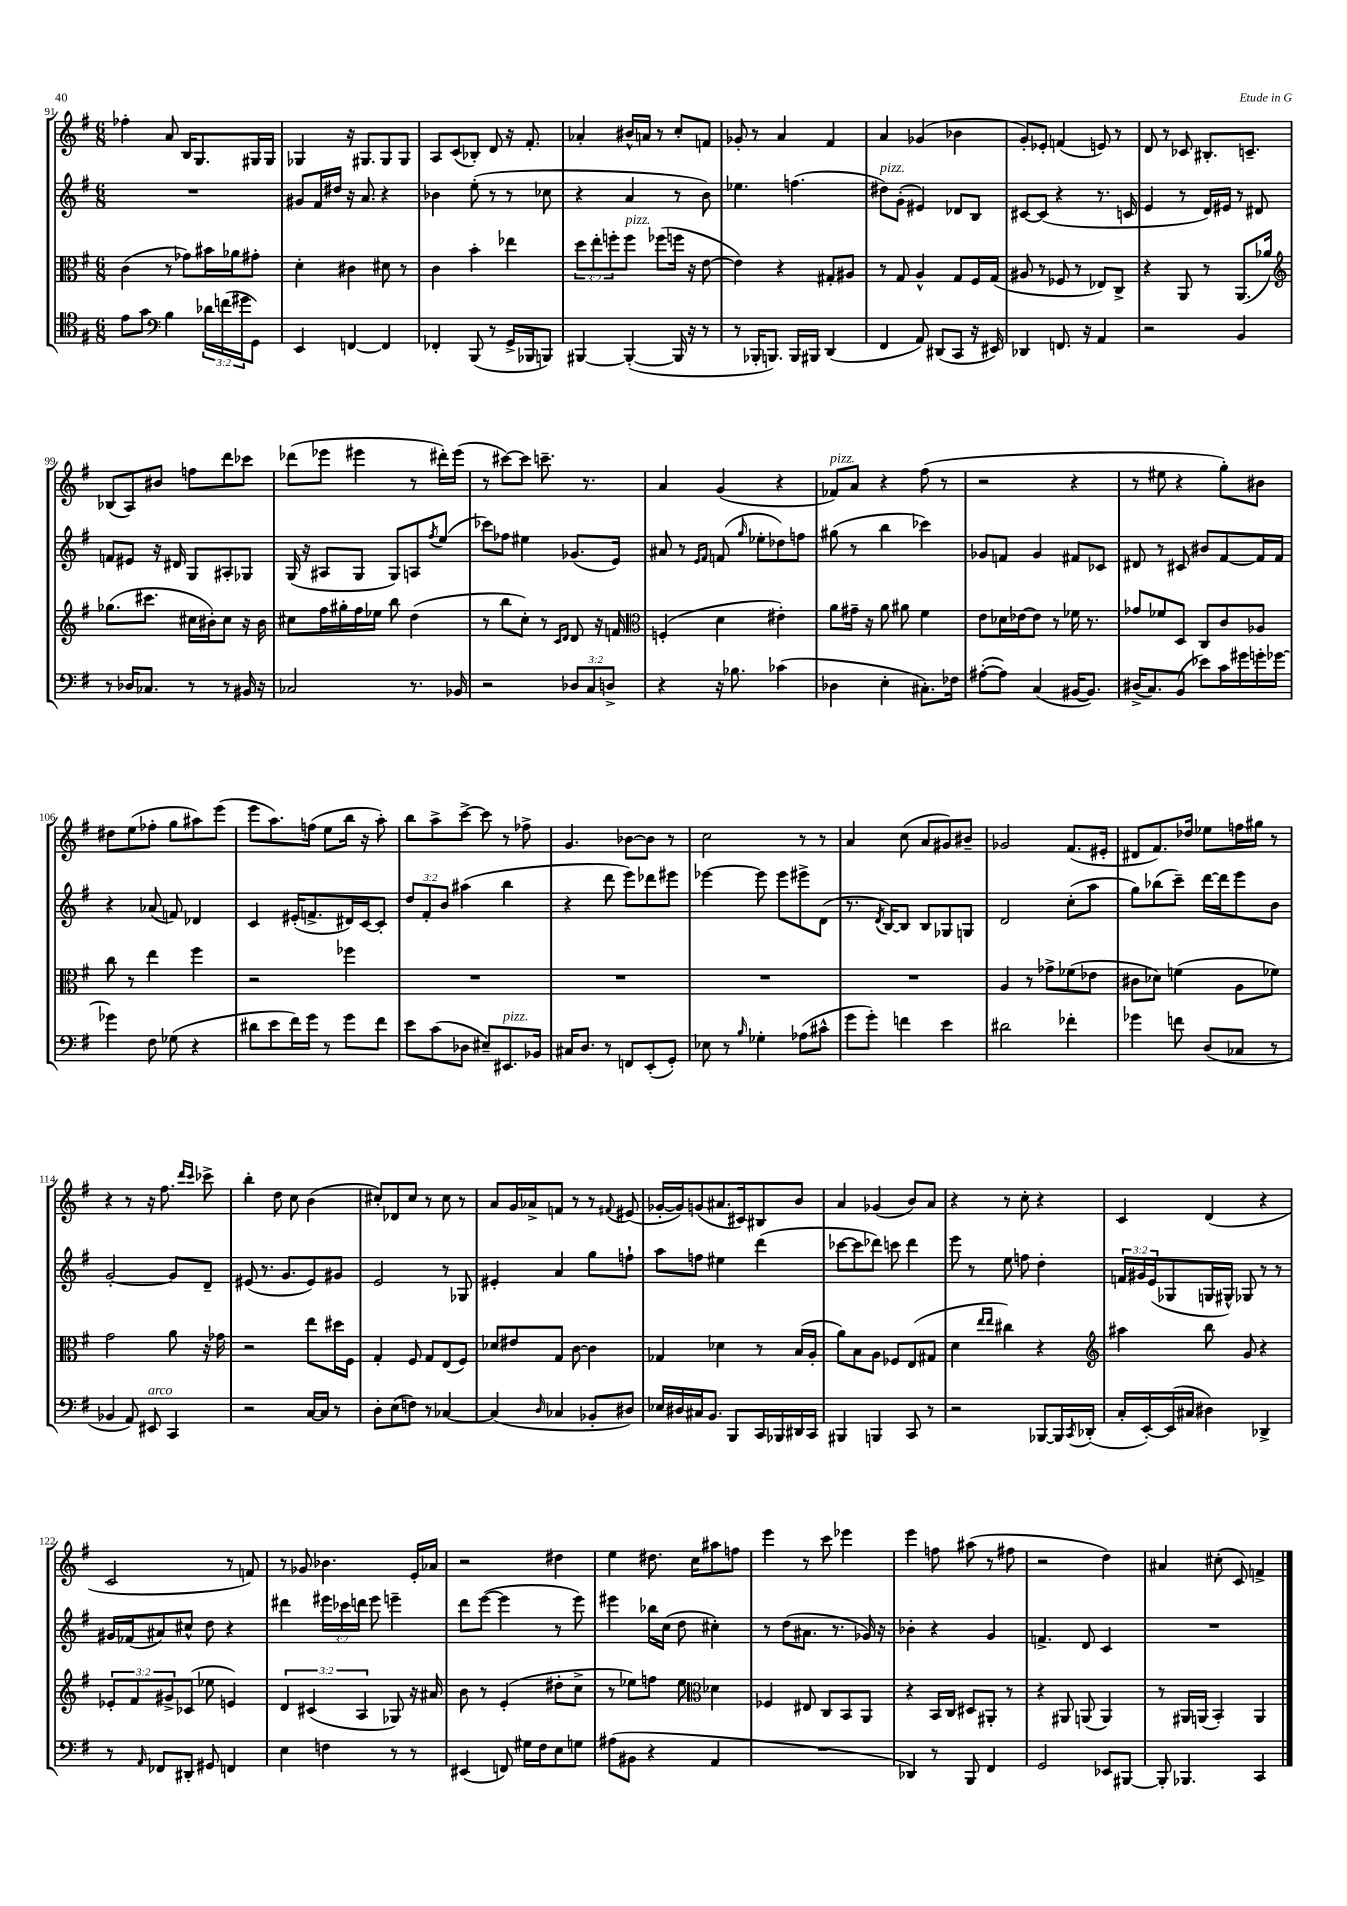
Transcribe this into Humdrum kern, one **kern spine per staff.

**kern	**kern	**kern	**kern
*staff4	*staff3	*staff2	*staff1
*clefC4	*clefC3	*clefG2	*clefG2
*k[f#]	*k[f#]	*k[f#]	*k[f#]
*M6/8	*M6/8	*M6/8	*M6/8
8e	(4c	2.r	4ff-'
8g	.	.	.
*clefF4	*	*	*
4B	8r	.	8a
.	8g-)	.	16B
.	.	.	8.G
24d-	16b#	.	.
(24f	.	.	.
.	16a-	.	.
24g#	.	.	.
8GG)	8g#'	.	16G#
.	.	.	16G#
=	=	=	=
4EE	4d'	8g#	4G-
.	.	16f#	.
.	.	16dd#	.
[4FF	4c#	16r	16r
.	.	8.a	8.G#
4FF]	8d#	4r	8G#
.	8r	.	8G#
=	=	=	=
4FF-'	4c	4b-	8A
.	.	.	(8c
(8BBB	4b'	(8ee'	8B-')
8r	.	8r	8d
16GG^	4ee-	8r	16r
16BBB-	.	.	8.f#'
8BBB)	.	8cc-	.
=	=	=	=
[4BBB#	12dd	4r	4a-'
.	12ee'	.	.
.	12ff'	.	.
(4BBB#'_	8ff	4a	16b#^^
.	.	.	16a
.	(8ff-	.	8r
16BBB#]	16ff	8r	8cc'
16r	16r	.	.
8r	[8e	8b)	8f
=	=	=	=
8r	4e])	4.ee-	8g-'
16BBB-'	.	.	8r
8.BBB)	.	.	.
.	4r	.	4a
16BBB	.	(4.ff	.
16BBB#	.	.	.
(4DD	8G#'	.	4f#
.	8A#	.	.
=	=	=	=
4FF#	8r	8dd#)	4a
.	8G	(8g'	.
8AA)	4A^^	4e#)	(4g-
(8DD#	.	.	.
8CC	8G	8d-	4b-
16r	16F#	8B	.
16EE#)	(16G	.	.
=	=	=	=
4DD-	8A#	[8c#	8g')
.	8r	(8c#]	8e-'
8.FF	8F-	4r	(4f
.	8r	.	.
16r	.	.	.
4AA	8E-)	8.r	8e)
.	8C^	.	8r
.	.	16c	.
=	=	=	=
2r	4r	4e	8d
.	.	.	8r
.	8AA	8r	8c-
.	8r	16d)	8.B#'
.	.	16e#	.
4BB	(8.AA	8r	.
.	.	.	8.c~
.	.	8d#	.
.	16a-)	.	.
=	=	=	=
*	*clefG2	*	*
8r	(8.gg-	8f	(8B-
16D-	.	8e#	8A)
8.C-	8.ccc#	.	.
.	.	16r	8b#
.	.	16d#	.
8r	16cc#	8G	8ff
.	16b#')	.	.
8r	8cc#	8A#'	8ddd
16BB#	16r	8G-	8ccc-
16r	16b#	.	.
=	=	=	=
2C-	8cc#	(16G	(8ddd-
.	.	16r	.
.	16ff#	8A#	8eee-
.	16gg#'	.	.
.	16ff#	8G	4eee#
.	16ee-	.	.
.	8bb	8G)	.
8.r	(4dd	8A	8r
.	.	8qff#	.
.	.	(8ee	16ddd#')
16BB-	.	.	(16eee#
=	=	=	=
2r	8r	8ccc-)	8r
.	8bb	8ff-	[8ccc#)
.	8cc')	4ee#	8ccc#]
.	8r	.	8.ccc~
.	16qqc	.	.
.	16qqd	.	.
12D-	8d	(8.g-	.
.	.	.	8.r
12C	.	.	.
.	16r	.	.
12D^	.	.	.
.	16f	16e)	.
=	=	=	=
*	*clefC3	*	*
4r	(4F'	8a#	4a
.	.	8r	.
.	.	16qqe	.
.	.	16qqf#	.
16r	4d	(8f	(4g
8.B-	.	.	.
.	.	16qqgg	.
.	.	8ee-'	.
(4c-	4e#')	8dd-)	4r
.	.	8ff	.
=	=	=	=
4D-	8a	(8gg#	8f-)
.	16g#~	8r	8a
.	16r	.	.
4E'	8a	4bb	4r
.	8a#	.	.
8.C#')	4f#	4ccc-)	(8ff#
.	.	.	8r
16F-	.	.	.
=	=	=	=
([8A#'	8e	8g-	2r
8A#])	16d-	8f	.
.	[16e-	.	.
(4C	8e-]	4g-	.
.	8r	.	.
[16BB#	16f-	8f#	4r
8.BB#])	8.r	.	.
.	.	8c-	.
=	=	=	=
(16D#^	8g-	8d#	8r
8.C)	.	.	.
.	8f-	8r	8ee#
(8BB	8D	8c#	4r
8e-)	8C	8b#	.
16c	8c	[8f#	8gg')
16g#	.	.	.
16g'	8A-	16f#]	8b#
[16g-	.	16f#	.
=	=	=	=
4g-]	8cc	4r	8dd#
.	8r	.	(8ee
8F#	4ee	(8a-	8ff-'
(8G-	.	8f)	8gg
4r	4ff#	4d-	8aa#)
.	.	.	(8eee
=	=	=	=
8d#	2r	4c	8eee
8e	.	.	8.aa)
16f#)	.	(16e#'	.
16g	.	8.f^	(16ff
8r	.	.	8ee
8g	4ff-	16d#)	16bb
.	.	[16c	16r
8f#	.	8c']	8aa')
=	=	=	=
8e	2.r	12dd	8bb
.	.	12f#'	.
(8c	.	.	8aa^
.	.	12b	.
8D-	.	(4aa#	[8ccc^
8E#~)	.	.	8ccc]
8.EE#	.	4bb	8r
.	.	.	8ff-^
16BB-	.	.	.
=	=	=	=
16C#	2.r	4r	4.g
8.D	.	.	.
8r	.	8ddd	.
8FF	.	8eee)	[8b-
(8EE'	.	8ddd-	8b-]
8GG')	.	8eee#	8r
=	=	=	=
8E-	2.r	[4eee-	2cc
8r	.	.	.
16qqB	.	.	.
4G-'	.	8eee-]	.
.	.	8eee-	.
(8A-	.	8eee#^	8r
8c#^^	.	(8d	8r
=	=	=	=
8g	2.r	8.r	4a
8g')	.	.	.
.	.	8qd	.
.	.	[16B)	.
4f	.	8B]	(8cc
.	.	8B	8a
4e	.	8G-	8g#)
.	.	8G	8b#~
=	=	=	=
2d#	4A	2d	2g-
.	8r	.	.
.	8g-^	.	.
4f-'	(8f-	(8cc'	(8.f#
.	8e-	8aa	.
.	.	.	16e#'
=	=	=	=
4g-	8c#	8gg)	8d#
.	8d-)	(8bb-	8.f#)
8f	(4f	8ccc~)	.
.	.	.	16dd-
(8D	.	[16ddd	8ee-
.	.	16ddd]	.
8C-	8A	8eee	16ff
.	.	.	16gg#
8r	8f-)	8b	8r
=	=	=	=
4BB-	2g	[2g'	4r
8AA)	.	.	8r
8EE#	.	.	16r
.	.	.	8.ff#
4CC	8a	8g]	.
.	.	.	16qqddd
.	.	.	16qqccc
.	16r	8d~	8ccc-^
.	16g-	.	.
=	=	=	=
2r	2r	(8e#	4bb'
.	.	8.r	.
.	.	.	8dd
.	.	8.g	.
.	.	.	8cc
[16C	8ee	8e#)	(4b
16C]	.	.	.
8r	16dd#	8g#	.
.	16F#	.	.
=	=	=	=
8D'	4G'	2e	8cc#')
(8E	.	.	8d-
8F)	8F#	.	8cc#
8r	8G	.	8r
[4C-	(8E	8r	8cc#
.	8F#)	8G-	8r
=	=	=	=
(4C-]	8d-	4e#'	8a
.	8e#	.	16g
.	.	.	16a-^
16qqD	.	.	.
4C-	8G	4a	8f
.	[8c	.	8r
8BB-'	4c]	8gg	8r
.	.	.	8qqf#
8D#)	.	8ff`	(8e#
=	=	=	=
16E-	4G-	8aa	[16g-'
16D#	.	.	16g-])
16C#	.	8ff	(8g
8.BB	.	.	.
.	4d-	4ee#	8.a#
8BBB	.	.	.
.	.	.	16c#)
16CC	8r	(4ddd	8B#
16BBB-	.	.	.
16DD#	(16B	.	8b
16CC	16A'	.	.
=	=	=	=
4BBB#	8a)	[8ccc-	4a
.	8B	8ccc-]	.
4BBB	8A	8ddd-)	(4g-
.	8F-	8ccc	.
8CC	(8E	4ddd-	8b)
8r	8G#	.	8a
=	=	=	=
2r	4d	8eee	4r
.	.	8r	.
.	16qqee	.	.
.	16qqee	.	.
.	4cc#)	8ee	8r
.	.	8ff	8cc'
[8BBB-	4r	4dd'	4r
16BBB-]	.	.	.
8qCC	.	.	.
(16DD-'	.	.	.
=	=	=	=
*	*clefG2	*	*
16C'	4aa#	24f	4c
.	.	24g#	.
[16EE')	.	.	.
.	.	(24e	.
(16EE]	.	8G-	.
16C#	.	.	.
4D#)	8bb	16G	(4d
.	.	16G#^^)	.
.	8g	8G-	.
4DD-^	4r	8r	4r
.	.	8r	.
=	=	=	=
8r	12e-'	16g#	2c
.	.	(16f-	.
.	12f#	.	.
16qqAA	.	.	.
8FF-	.	8a#)	.
.	12g#^	.	.
8DD#'	(8c-	8cc#^^	.
8GG#	8ee-	8dd	.
4FF	4e)	4r	8r
.	.	.	8f)
=	=	=	=
4E	6d	4ddd#	8r
.	.	.	8g-
.	(6c#	.	.
4F	.	24eee#	4.b-
.	.	24ccc-	.
.	6A	24ddd	.
.	.	8eee#	.
8r	8G-)	4eee~	.
8r	16r	.	16e'
.	16a#	.	16a-
=	=	=	=
(4EE#	8b	8ddd	2r
.	8r	([8eee	.
8FF)	(4e'	4eee]	.
16G#	.	.	.
16F#	.	.	.
8E	8dd#'	8r	4dd#
8G	8cc^	8eee)	.
=	=	=	=
(8A#	8r	4eee#	4ee
8BB#	8ee-)	.	.
4r	8ff	16bb-	8.dd#
.	.	(16cc	.
.	8ee-	8dd	.
.	.	.	16cc
*	*clefC3	*	*
4AA	4d-	4cc#')	8aa#
.	.	.	8ff
=	=	=	=
2.r	4F-	8r	4eee
.	.	(8dd	.
.	8E#	8.a#	8r
.	8C	.	8ccc
.	.	8.r	.
.	8BB	.	4eee-
.	8AA	16g-)	.
.	.	16r	.
=	=	=	=
4DD-)	4r	4b-'	4eee
8r	16BB	4r	8ff
.	16C	.	.
8BBB	8D#	.	(8aa#
4FF#	8AA#'	4g	8r
.	8r	.	8ff#
=	=	=	=
2GG	4r	4.f^	2r
.	8AA#	.	.
.	(8AA	8d	.
8EE-	4AA)	4c	4dd)
[8BBB#	.	.	.
=	=	=	=
8BBB#']	8r	2.r	4a#
4.BBB-	16AA#	.	.
.	(16AA	.	.
.	4BB')	.	(8cc#'
.	.	.	8c)
4CC	4AA	.	4f^
==	==	==	==
*-	*-	*-	*-
